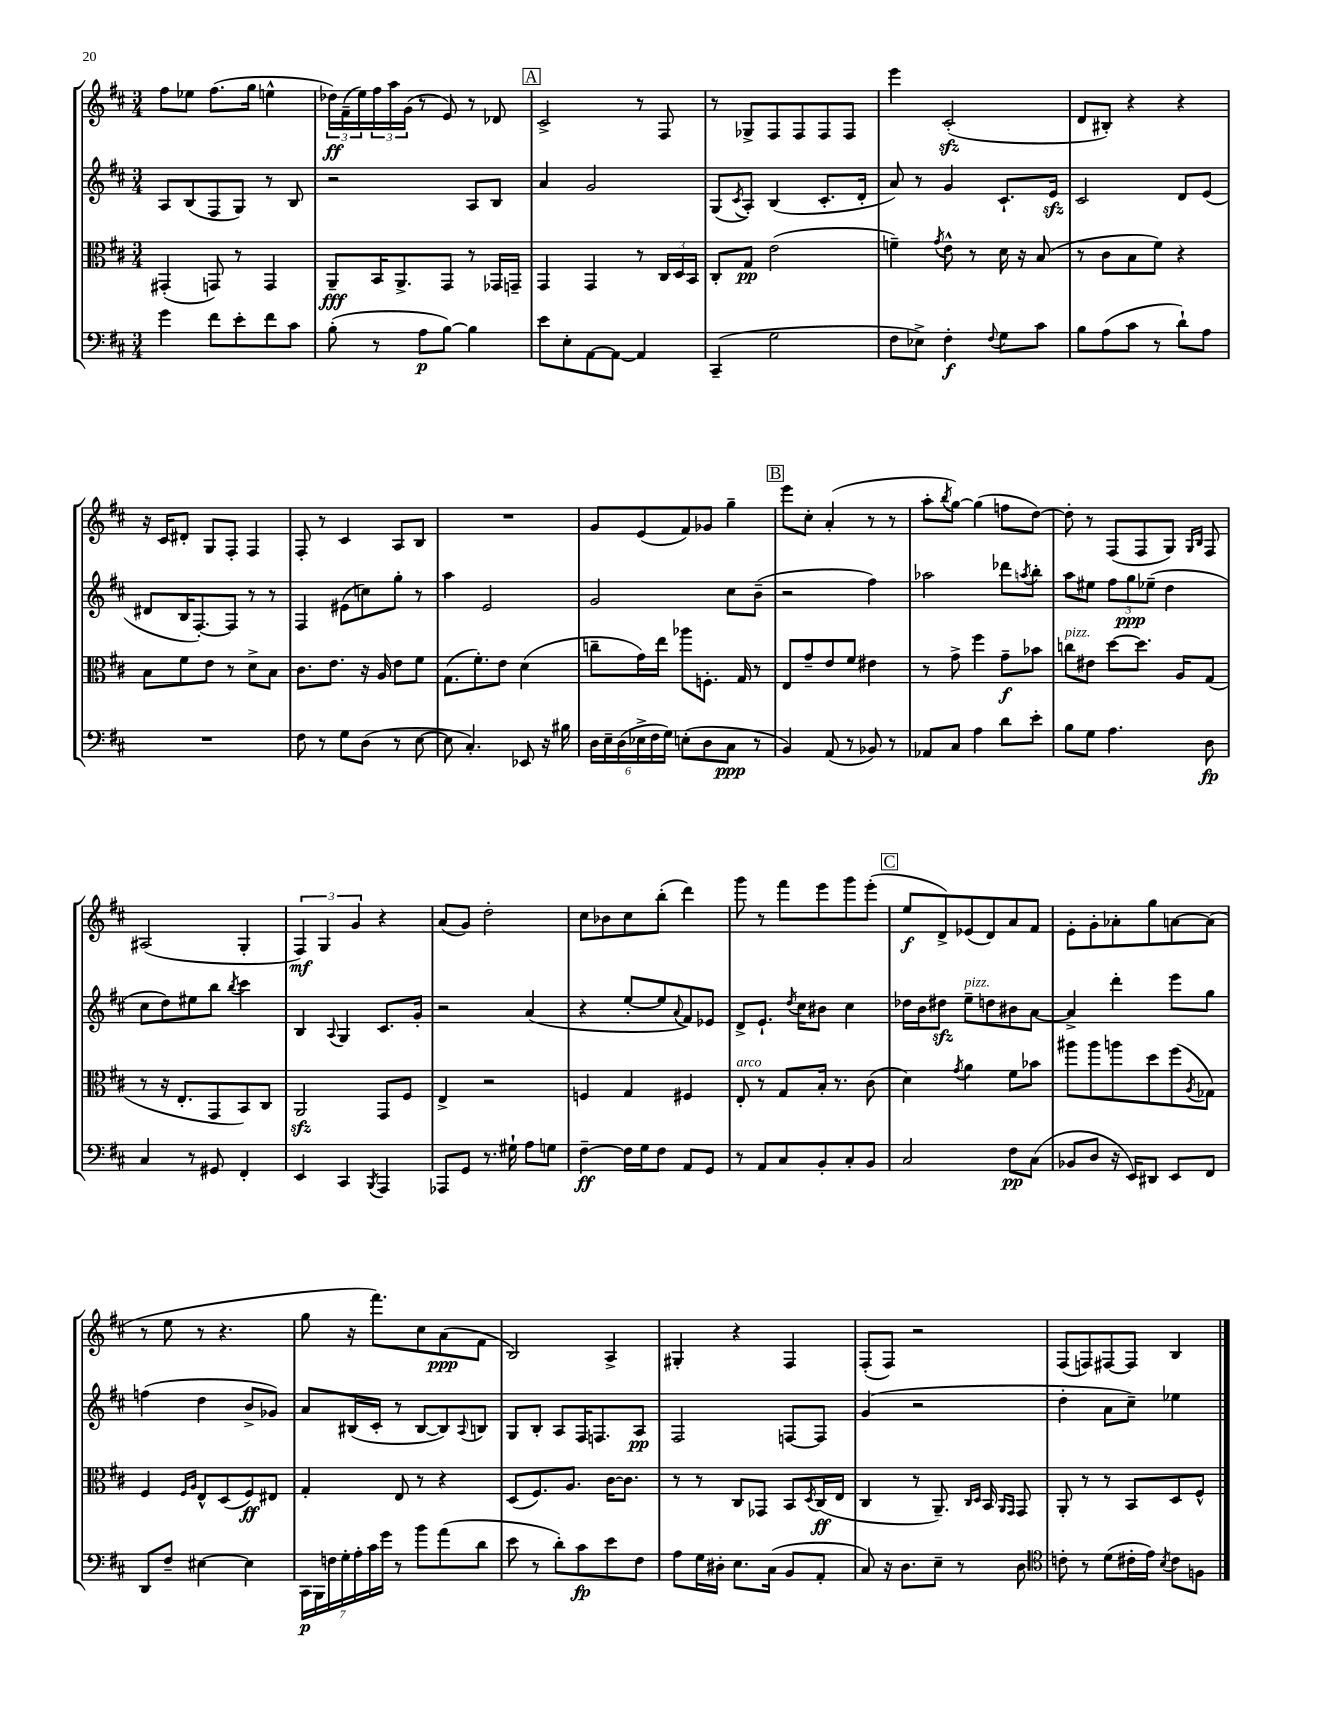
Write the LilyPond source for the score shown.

<<
\new StaffGroup <<
\new Staff = "s0" {
    \clef treble \key d \major \numericTimeSignature \time 3/4
    fis''8 ees''8 fis''8.( g''16 e''4-^ |
    \tuplet 3/2 { des''16\ff) fis'16--( e''16) } \tuplet 3/2 { fis''16 a''16 g'16( } r8 e'8) r8 des'8 |
    \mark \markup { \box "A" } cis'2-> r8 fis8 |
    r8 ges8-> fis8 fis8 fis8 fis8 |
    e'''4 cis'2-.\sfz( |
    d'8 bis8-.) r4 r4 |
    r16 cis'16 dis'8-. g8 fis8-. fis4 |
    fis8-. r8 cis'4 a8 b8 |
    R2. |
    g'8 e'8( fis'8) ges'8 g''4-- |
    \mark \markup { \box "B" } e'''8 cis''8-. a'4-.( r8 r8 |
    a''8-. \acciaccatura { b''8 } g''8~) g''4( f''8 d''8~) |
    d''8-. r8 fis8( fis8 g8) \grace { g16 b16 } fis8 |
    ais2( g4-. |
    \tuplet 3/2 { fis4\mf) g4 g'4 } r4 |
    a'8( g'8) d''2-. |
    cis''8 bes'8 cis''8 b''8-.( d'''4) |
    g'''8 r8 fis'''8 e'''8 g'''8 e'''8-.( |
    \mark \markup { \box "C" } e''8\f d'8->) ees'8( d'8) a'8 fis'8 |
    e'8-. g'8-. aes'8-. g''8 a'8~ a'8( |
    r8 e''8 r8 r4. |
    g''8 r16 fis'''8.) cis''8 a'8\ppp( fis'8 |
    b2) a4-> |
    gis4-. r4 fis4 |
    fis8-.( fis8) r2 |
    fis8( f8) fis8~ fis8 b4 \bar "|." |
}
\new Staff = "s1" {
    \clef treble \key d \major \numericTimeSignature \time 3/4
    a8 b8( fis8 g8) r8 b8 |
    r2 a8 b8 |
    \mark \markup { \box "A" } a'4 g'2 |
    g8( \acciaccatura { cis'8 } a8-.) b4( cis'8.-. d'16-. |
    a'8) r8 g'4 cis'8.-! e'16\sfz |
    cis'2 d'8 e'8( |
    dis'8 b16 fis8.~-.) fis8 r8 r8 |
    fis4 eis'8( c''8) g''8-. r8 |
    a''4 e'2 |
    g'2 cis''8 b'8--( |
    \mark \markup { \box "B" } r2 fis''4) |
    aes''2 des'''8 \acciaccatura { a''8 } b''8-. |
    a''8 eis''8 \tuplet 3/2 { fis''8 g''8\ppp ees''8--( } d''4 |
    cis''8 d''8) eis''8 b''8 \acciaccatura { b''8 } cis'''4 |
    b4 \appoggiatura { a8 } g4 cis'8. g'16-. |
    r2 a'4( |
    r4 e''8~-. e''8 \appoggiatura { a'8 } fis'8) ees'8 |
    d'8-> e'8.-! \acciaccatura { d''8 } cis''16 bis'8 cis''4 |
    \mark \markup { \box "C" } des''16 b'16 dis''8\sfz e''8--^\markup { \italic "pizz." } d''8 bis'8 a'8~ |
    a'4-> d'''4-. e'''8 g''8 |
    f''4( d''4 b'8-> ges'8) |
    a'8 bis16( cis'16-. r8 bis8~ bis8) \appoggiatura { a8 } b8 |
    g8 b8-. a8 fis16 f8. a8\pp |
    fis2 f8~ f8 |
    g'4( r2 |
    d''4-. a'8 cis''8--) ees''4 \bar "|." |
}
\new Staff = "s2" {
    \clef alto \key d \major \numericTimeSignature \time 3/4
    gis,4-.( g,8) r8 g,4 |
    a,8--\fff b,16 a,8.-> g,8 r8 ges,16 g,16-- |
    \mark \markup { \box "A" } g,4 g,4 r8 \tuplet 3/2 { cis16 d16 b,16 } |
    cis8-. g8\pp e'2( |
    f'4--) \acciaccatura { g'8 } e'8-^ r8 d'16 r16 b8( |
    r8 cis'8 b8 fis'8) r4 |
    b8 fis'8 e'8 r8 d'8-> b8 |
    cis'8. e'8. r16 a16 e'8 fis'8 |
    g8.( fis'8.-.) e'8 d'4( |
    c''8-- g'16) e''16 aes''8 f8.-. g16 r8 |
    \mark \markup { \box "B" } e8 g'8-- e'8 fis'8 eis'4 |
    r8 g'8-> fis''4 g'8--\f bes'8 |
    c''8^\markup { \italic "pizz." } eis'8 d''8~ d''8. a16 g8( |
    r8 r16 e8.-. g,8 b,8) cis8 |
    a,2\sfz g,8 fis8 |
    e4-> r2 |
    f4 g4 fis4 |
    e8-.^\markup { \italic "arco" } r8 g8 b16-. r8. cis'8( |
    \mark \markup { \box "C" } d'4) \acciaccatura { g'8 } a'4 fis'8 bes'8 |
    ais''8 ais''8 a''8 d''8 fis''8( \acciaccatura { a8 } ges8) |
    fis4 \grace { fis16 a16 } e8-^ d8( fis8\ff) eis8 |
    g4-. e8 r8 r4 |
    d8( fis8.) a8. cis'16~ cis'8. |
    r8 r8 cis8 ges,8 b,8 \acciaccatura { d8 } cis16\ff( e16 |
    cis4 r8 a,8.--) \grace { cis16 d16 } b,16 \grace { a,16 g,16 } g,8 |
    a,8-. r8 r8 b,8 d8 fis8-^ \bar "|." |
}
\new Staff = "s3" {
    \clef bass \key d \major \numericTimeSignature \time 3/4
    g'4 fis'8 e'8-. fis'8 cis'8 |
    b8-.( r8 a8\p b8~) b4 |
    \mark \markup { \box "A" } e'8 e8-. a,8~ a,8~ a,4 |
    cis,4--( g2 |
    fis8 ees8->) fis4-.\f \appoggiatura { fis8 } g8 cis'8 |
    b8 a8( cis'8 r8 d'8-!) a8 |
    R2. |
    fis8 r8 g8 d8( r8 e8~ |
    e8 cis4.-.) ees,8 r16 bis16 |
    \tuplet 6/4 { d16 e16-- d16( ees16-> fis16 g16) } e8-.( d8 cis8\ppp r8 |
    \mark \markup { \box "B" } b,4) a,8( r8 bes,8) r8 |
    aes,8 cis8 a4 d'8 e'8-. |
    b8 g8 a4. d8\fp |
    cis4 r8 gis,8 fis,4-. |
    e,4 cis,4 \acciaccatura { b,,8 } a,,4 |
    aes,,8 g,8 r8. gis16-! a8 g8 |
    fis4~--\ff fis16 g16 fis8 a,8 g,8 |
    r8 a,8 cis8 b,8-. cis8-. b,8 |
    \mark \markup { \box "C" } cis2 fis8\pp cis8( |
    bes,8 d8 r16 e,16) dis,8 e,8 fis,8 |
    d,8 fis8-- eis4~ eis4 |
    \tuplet 7/4 { cis,16\p b,,16 f16 g16-. a16-. cis'16 g'16 } r8 b'8 a'8( d'8 |
    e'8 r8 d'8-.) cis'8\fp e'8 fis8 |
    a8 g16 dis16-. e8. cis16( b,8 a,8-. |
    cis8) r16 d8. e8-- r8 d8 |
    \clef tenor c'8-. r8 d'8( cis'16-. e'16) \acciaccatura { b8 } cis'8 f8 \bar "|." |
}
>>
>>
\layout { \context { \Score \remove "Bar_number_engraver" } }
